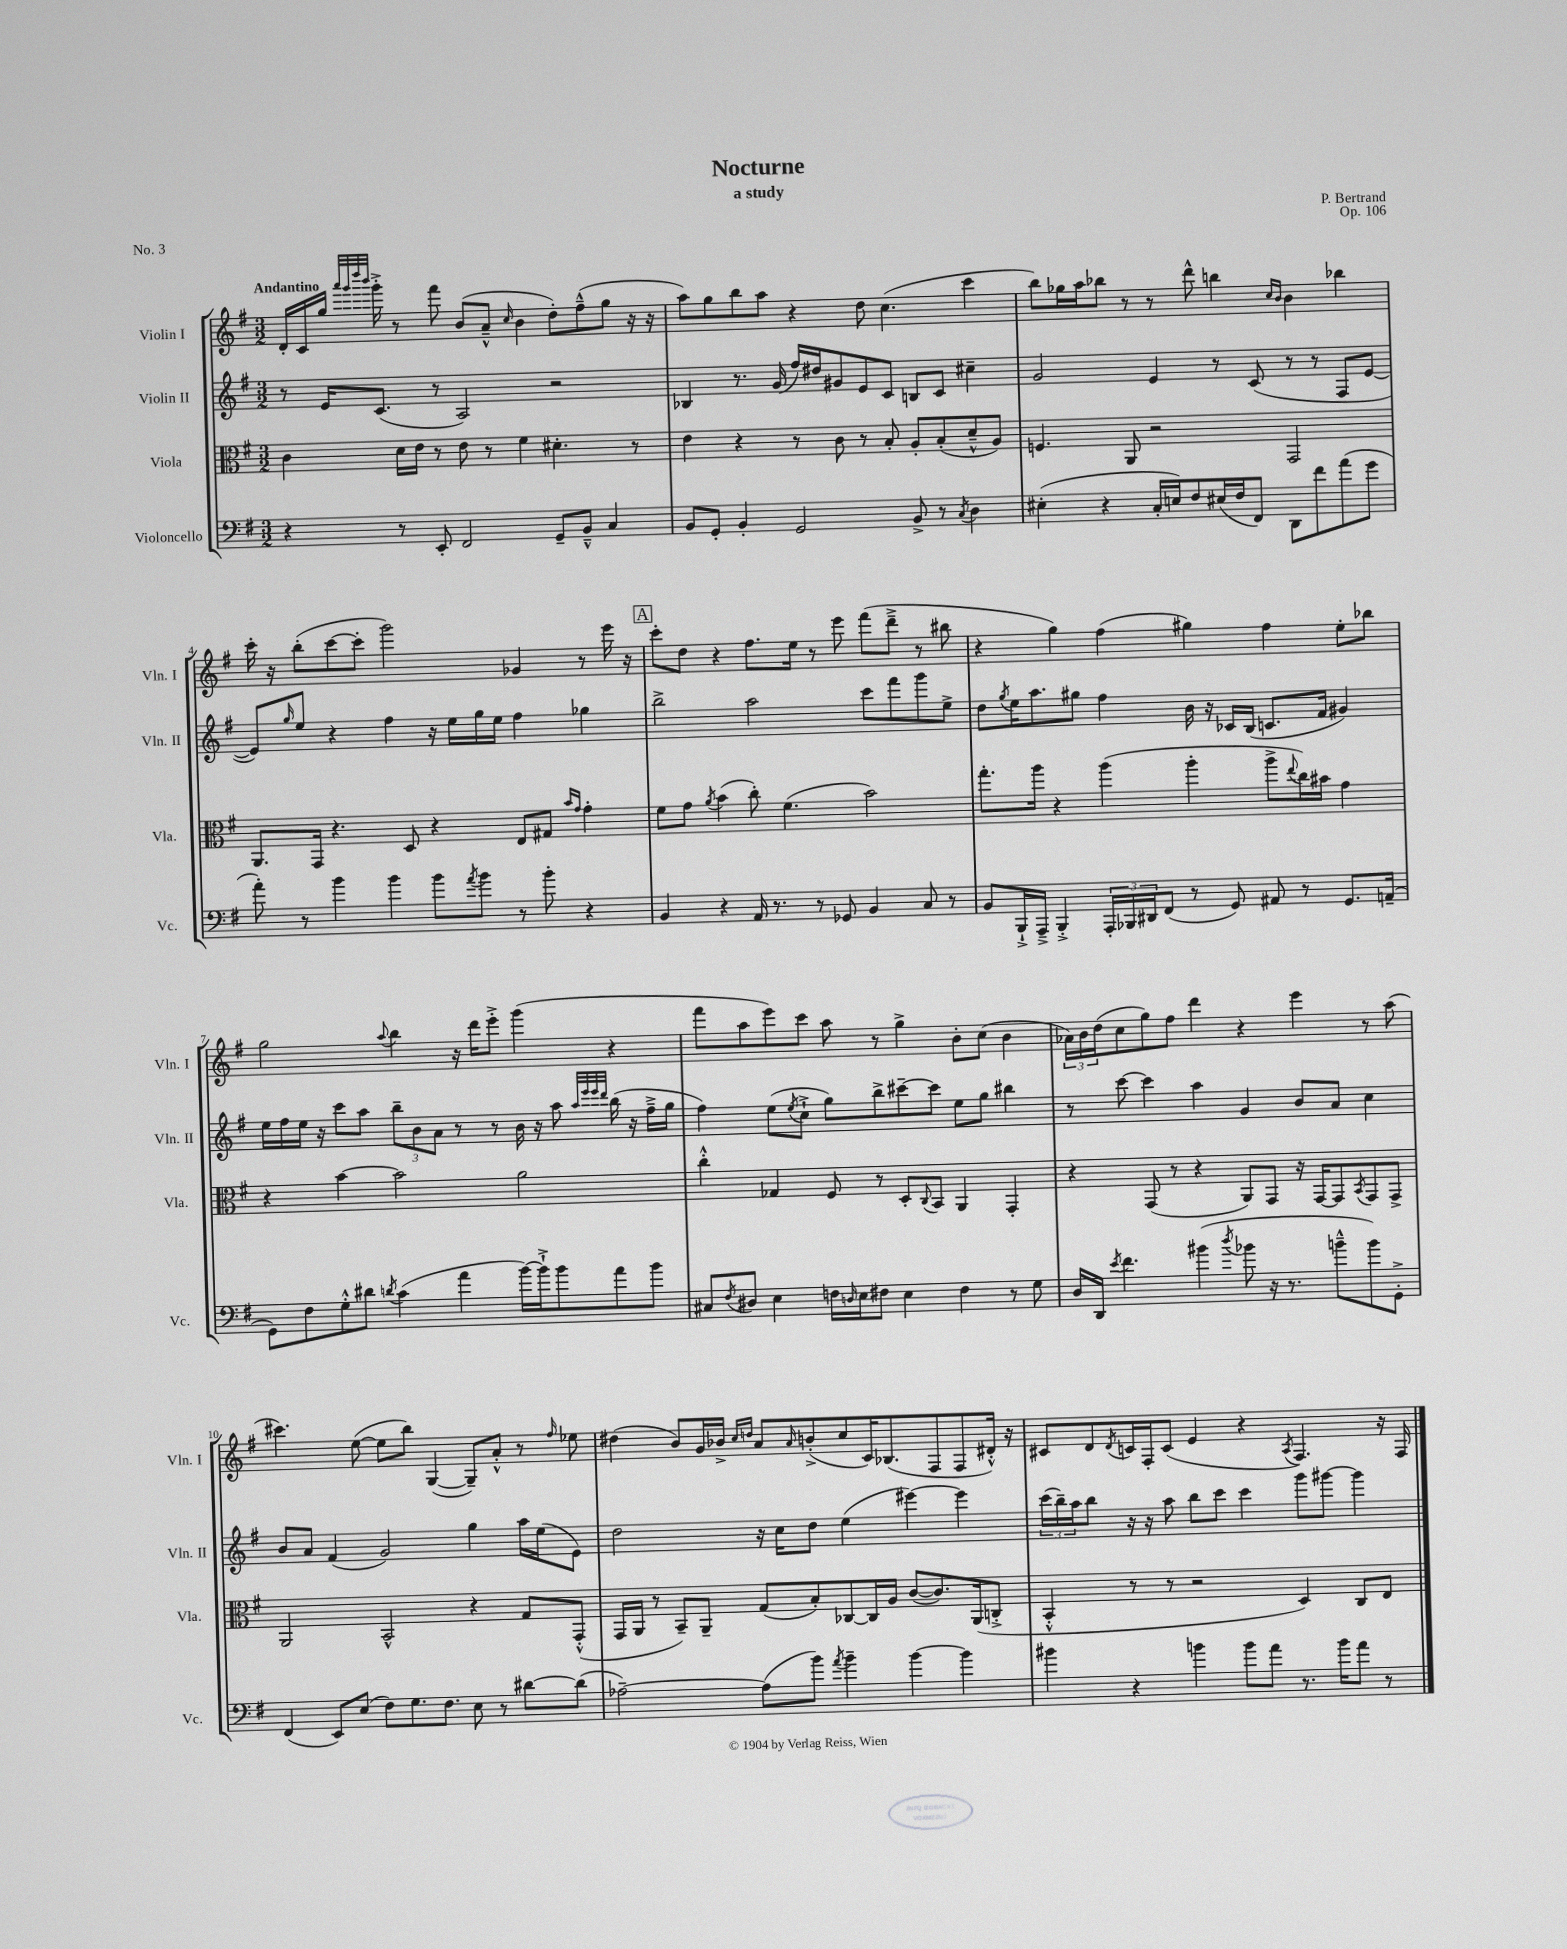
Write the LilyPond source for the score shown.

\header { title = "Nocturne" composer = "P. Bertrand" subtitle = "a study" opus = "Op. 106" piece = "No. 3" }
<<
\new StaffGroup <<
\new Staff = "s0" \with { instrumentName = "Violin I" shortInstrumentName = "Vln. I" } {
    \clef treble \key g \major \numericTimeSignature \time 3/2 \tempo "Andantino"
    d'16-. c'16 g''16 \grace { a'''32 g'''32 d''''32 b'''32 } g'''16-.-> r8 fis'''8 b'8( a'8---^ \grace { c''16 } b'4 d''8-.) fis''8---^( g''8 r16 r16 |
    a''8) g''8 b''8 a''8 r4 d''8 c''4.( c'''4 |
    b''8) ges''16 a''16 bes''8 r8 r8 d'''8-^ b''4 \grace { c''16 b'16 } b'4 bes''4 |
    c'''16-. r16 b''8-.( c'''8~ c'''8-. g'''2) ges'4 r8 e'''16 r16 |
    \mark \markup { \box "A" } c'''8-. d''8 r4 fis''8. e''16 r8 e'''8 fis'''8( d'''8---> r8 bis''8 |
    r4 g''4) fis''4( gis''4) fis''4 e''8-. bes''8 |
    g''2 \appoggiatura { a''8 } b''4 r16 d'''16 e'''8-.-> g'''4( r4 |
    fis'''8 a''8 e'''8) c'''8 a''8 r8 g''4-> b'8-. c''8( b'4 |
    \tuplet 3/2 { aes'16) b'16 d''16( } c''8 g''8) fis''8 d'''4 r4 e'''4 r8 a''8( |
    cis'''4.) e''8~( e''8 b''8) g4~( g8--) a'8-.-^ r8 \grace { fis''16 } ees''8 |
    dis''4( b'8) g'16 bes'16-> \grace { c''16 d''16 } a'8 \grace { a'16 } b'8-.->( c''8 c'16) bes8.( fis8 fis8 dis'16-.-^) r16 |
    cis'8 d'8 \acciaccatura { d'8 } c'16 fis16-. c'8( e'4 r4 \acciaccatura { a8 } fis4.) r16 fis16 \bar "|." |
}
\new Staff = "s1" \with { instrumentName = "Violin II" shortInstrumentName = "Vln. II" } {
    \clef treble \key g \major \numericTimeSignature \time 3/2
    r8 e'16 c'8.( r8 a2) r2 |
    bes4 r8. g'16( fis''16) dis''16 gis'8 e'8 c'8 b8 c'8 cis''4-- |
    g'2 e'4 r8 c'8( r8 r8 fis8 e'8~ |
    e'8) \grace { g''16 } e''8 r4 fis''4 r16 e''16 g''16 e''16 fis''4 ges''4 |
    \mark \markup { \box "A" } b''2-> a''2 c'''8 fis'''8 g'''8 e''8-> |
    d''8 \acciaccatura { g''8 } e''16 a''8. gis''8 fis''4 b'16 r16 ces'16 b16( c'8. fis'16 gis'4) |
    e''16 fis''16 e''16 r16 c'''8 a''8 \tuplet 3/2 { b''8-- b'8 a'8 } r8 r8 b'16 r16 a''8 \grace { a''32 e'''32 e'''32 d'''32 } b''16( r16 fis''16---> g''16 |
    fis''4) e''8( \acciaccatura { e''8 } c''8-!-> g''8) b''8-> cis'''8~-- cis'''8 e''8 g''8 bis''4 |
    r8 c'''8~ c'''4 a''4 g'4 b'8 a'8 c''4 |
    b'8 a'8 fis'4( g'2) g''4 a''16 e''16( e'8) |
    d''2 r16 c''16 d''8 e''4( eis'''4~) eis'''4 |
    \tuplet 3/2 { c'''16( b''16--) a''16 } b''8 r16 r16 a''8 b''8 c'''8 c'''4 g'''8 gis'''8~ gis'''4 \bar "|." |
}
\new Staff = "s2" \with { instrumentName = "Viola" shortInstrumentName = "Vla." } {
    \clef alto \key g \major \numericTimeSignature \time 3/2
    c'4 d'16 e'16 r8 e'8 r8 fis'4 dis'4.-. r8 |
    e'4 r4 r8 c'8 r8 b8-. a8-. b8-.( d'8---^ a8) |
    f4. a,8 r2 g,2 |
    a,8. g,16 r4. d8 r4 e8 gis8 \grace { b'16 g'16 } g'4-. |
    \mark \markup { \box "A" } fis'8 g'8 \acciaccatura { a'8 } b'4( c''8-.) fis'4.( b'2) |
    g''8.-. a''16 r4 a''4( a''4-. a''8-> \appoggiatura { e''8 } c''16) bis'16 g'4 |
    r4 b'4~ b'2 a'2 |
    c''4-.-^ ges4 fis8 r8 d8-. \appoggiatura { c8 } b,8 a,4 g,4-. |
    r4 g,8( r8 r4 a,8) g,8 r16 g,16~ g,8 \acciaccatura { b,8 } g,8 g,8-> |
    a,2 b,2-^ r4 g8 g,8-.-^( |
    g,16 a,16 r8 b,8--) a,8-- g8( b8-.) ces8~ ces16 a16 c'8~( c'8.) a,16( c8-.-> |
    b,4-.-^ r8 r8 r2 d4) c8 e8 \bar "|." |
}
\new Staff = "s3" \with { instrumentName = "Violoncello" shortInstrumentName = "Vc." } {
    \clef bass \key g \major \numericTimeSignature \time 3/2
    r4 r8 e,8-. fis,2 g,8-- b,8---^ c4 |
    b,8 g,8-. b,4-. g,2 b,8-> r8 \acciaccatura { c8 } d4 |
    eis4-.( r4 c16-. e16) fis8 eis16( fis16 fis,8) d,8 fis'8 a'8( g'8 |
    a'8-.) r8 b'4 b'4 b'8 \acciaccatura { a'8 } b'8 r8 b'8-. r4 |
    \mark \markup { \box "A" } b,4 r4 a,16 r8. r8 ges,8 b,4 c8 r8 |
    b,8 b,,16-!-> a,,16---> b,,4-.-> \tuplet 3/2 { a,,16-. bes,,16 dis,16 } fis,8( r8 g,8) ais,8 r8 g,8. a,16--( |
    g,8) fis8 g8-.-^ dis'8 \acciaccatura { d'8 } c'4( a'4 b'16~) b'16-!-> b'8 a'8 b'8 |
    cis8 \acciaccatura { fis8 } dis8 e4 f16 \grace { d16 } e16 fis8 e4 fis4 r8 g8 |
    d16 d,16 \acciaccatura { e'8 } fis'4. bis'4( \acciaccatura { d''8 } bes'8 r16 r8. b'8---^ b'8) g,8-.-> |
    fis,4( e,8) e8( fis8) g8. fis8. e8 r8 dis'8~ dis'8( |
    aes2~--) aes8( b'8) \acciaccatura { a'8 } b'4-- b'4~ b'4 |
    bis'4 r4 b'4 b'8 a'8 r8. b'16 a'8 r8 \bar "|." |
}
>>
>>
